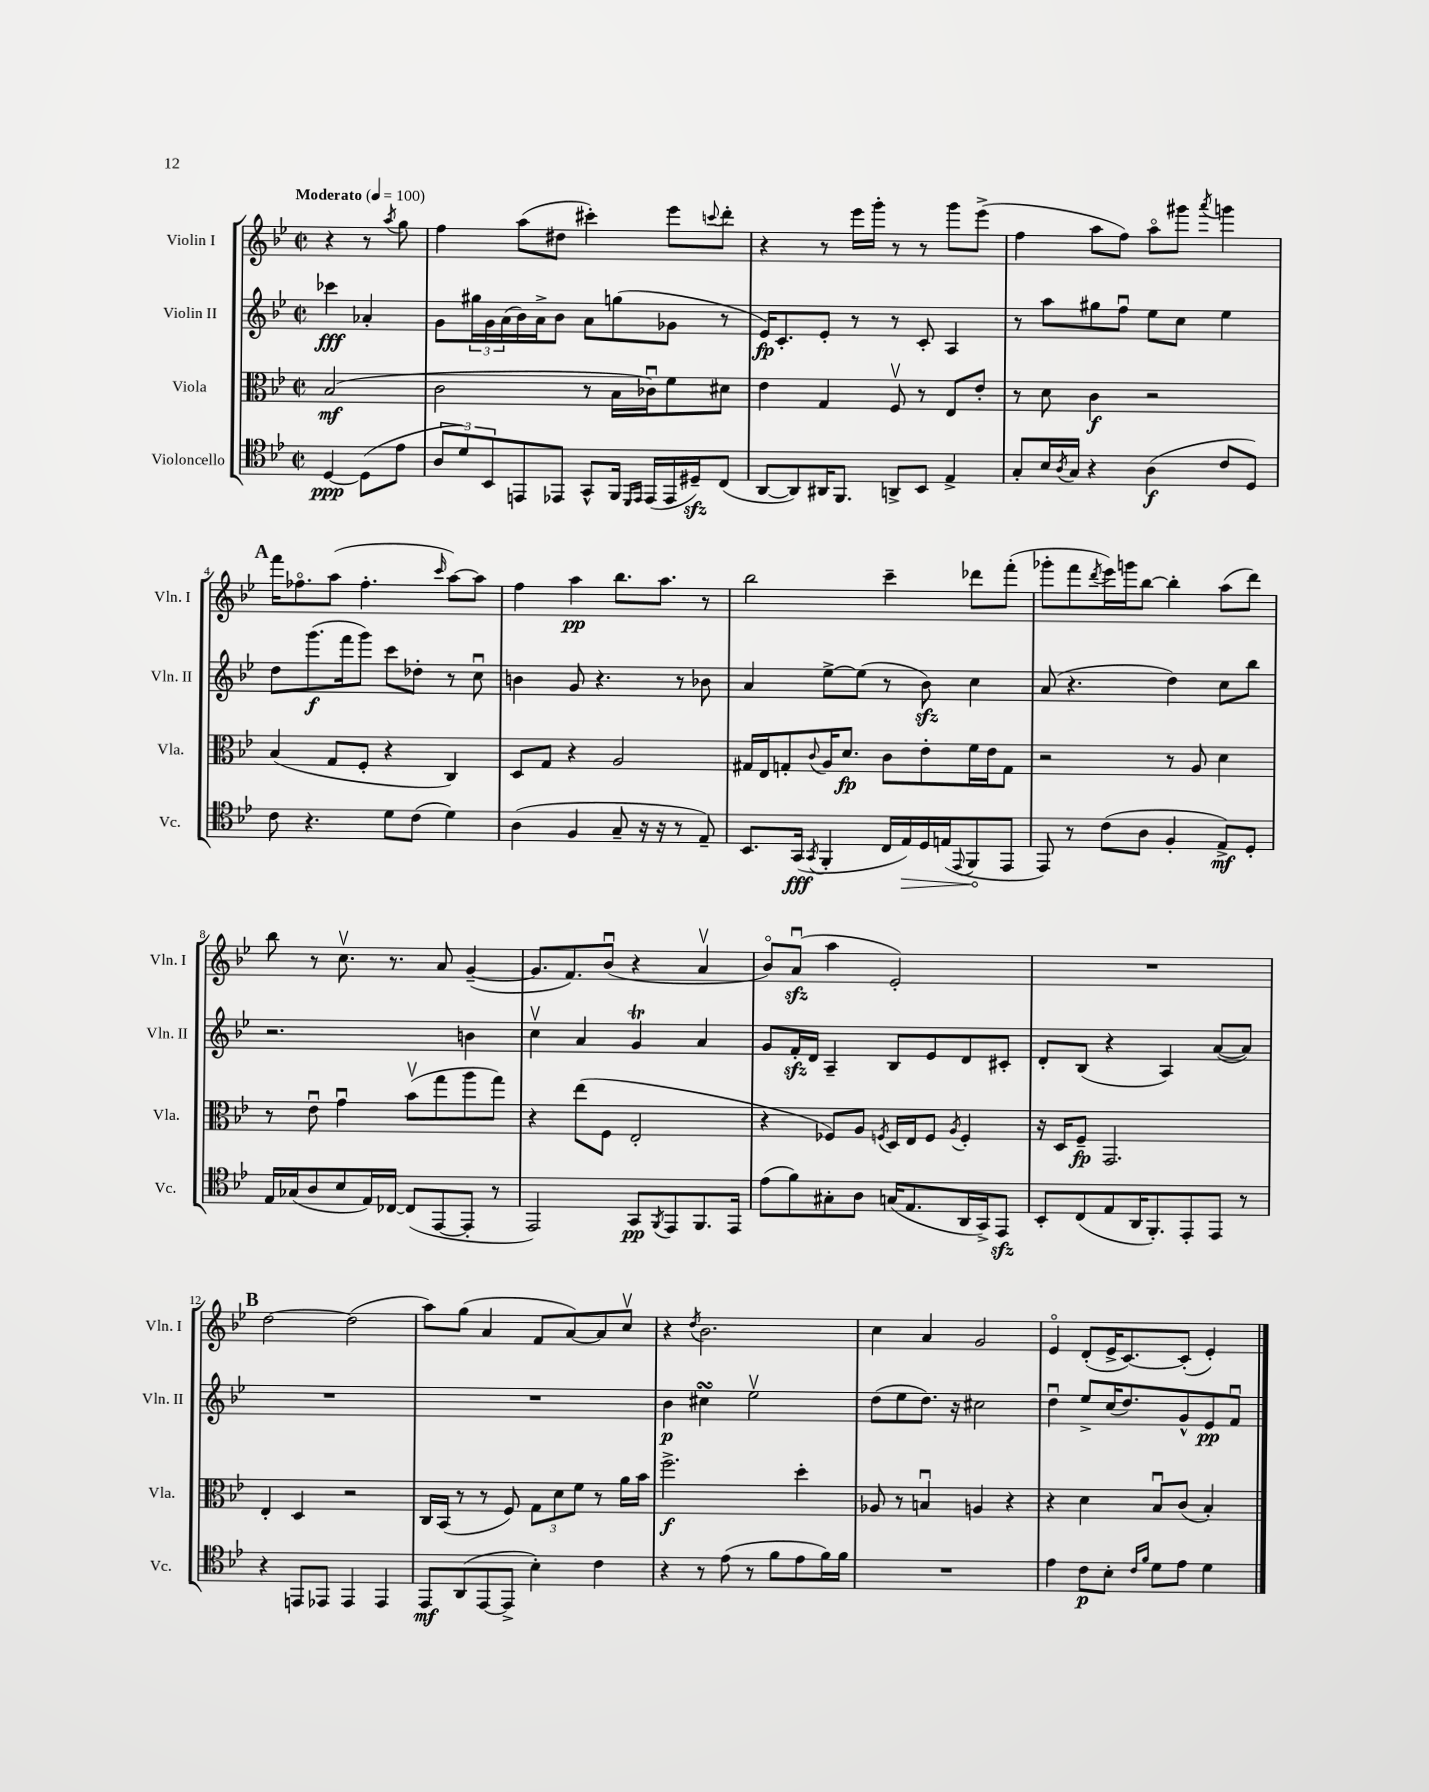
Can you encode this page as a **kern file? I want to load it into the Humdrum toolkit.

**kern	**kern	**kern	**kern
*staff4	*staff3	*staff2	*staff1
*clefC4	*clefC3	*clefG2	*clefG2
*k[b-e-]	*k[b-e-]	*k[b-e-]	*k[b-e-]
*M2/2	*M2/2	*M2/2	*M2/2
*met(c|)	*met(c|)	*met(c|)	*met(c|)
*MM100	*MM100	*MM100	*MM100
[4D	(2B-	4ccc-	4r
(8D]	.	4a-'	8r
.	.	.	8qaa
8e-	.	.	8gg
=	=	=	=
12A	2c	8g	4ff
12d)	.	.	.
.	.	24gg#	.
12BB-	.	24g	.
.	.	(24a	.
8EE	.	16b-)	(8aa
.	.	16a^	.
8EE-	.	8b-	8dd#
8GG^^	8r	8a	4ccc#')
16FF	16B-	(8gg	.
16qqDD	.	.	.
16qqEE-	.	.	.
(16EE-	16c-u)	.	.
16EE-	8f	8g-	8eee-
16D#~)	.	.	.
.	.	.	8qqccc
(8C	8d#	8r	8ddd'
=	=	=	=
[8AA	4e-	16e-)	4r
.	.	8.c'	.
8AA])	.	.	.
16AA#	4G	8e-'	8r
8.FF	.	.	.
.	.	8r	16eee-
.	.	.	16ggg'
8AA^	8Fv	8r	8r
8BB-	8r	8c'	8r
4E-^	8E-	4A	8ggg
.	8e-'	.	(8eee-^
=	=	=	=
8G'	8r	8r	4ff
16B-	8d	8aa	.
8qA	.	.	.
16G	.	.	.
4r	4c	8gg#	8aa
.	.	8ffu	8ff)
(4A	2r	8ee-	8aao
.	.	8cc	8ggg#
.	.	.	8qaaa
8c	.	4ee-	4ggg
8D)	.	.	.
=	=	=	=
8c	(4B-	8dd	16fff
.	.	.	8.ff-o
4.r	.	(8.ggg	.
.	8G	.	(8aa
.	.	16fff	.
.	8F'	8ggg)	4.ff-'
8d	4r	8ccc	.
(8c	.	8dd-'	.
.	.	.	16qqccc
4d)	4C)	8r	[8aa)
.	.	8ccu	8aa]
=	=	=	=
(4A	8D	4b	4ff
.	8G	.	.
4F	4r	8g	4aa
.	.	4.r	.
8G~	2A	.	8.bb-
16r	.	.	.
16r	.	.	8.aa
8r	.	8r	.
8E-~)	.	8b-	8r
=	=	=	=
8.BB-	16G#	4a	2bb-
.	16E-	.	.
.	8G'	.	.
(16GG	.	.	.
8qGG	8qqc	.	.
4FF'	16A	[8ee-^	.
.	8.d	.	.
.	.	(8ee-]	.
16C	8c	8r	4ccc~
16E-)	.	.	.
16D	8e-'	8b-)	.
(16E	.	.	.
8qqEE-	.	.	.
8FF	16f	4cc	8ddd-
.	16e-	.	.
8EE-	8G	.	(8fff'
=	=	=	=
8EE-)	2r	(8a	8ggg-'
8r	.	4.r	8fff
.	.	.	8qddd
(8c	.	.	16eee-)
.	.	.	16ggg
8A	.	.	[8bb-
4F'	8r	4dd)	4bb-']
.	8A	.	.
8E-^)	4d	8cc	(8aa
8D'	.	8bb-	8ddd)
=	=	=	=
16E-	8r	2.r	8bb-
(16G-	.	.	.
8A	8e-u	.	8r
8B-	4gu	.	8.ccv
16E-)	.	.	.
[16C-	.	.	8.r
(8C-]	(8b-v	.	.
[8EE-	8gg	.	8a
8EE-']	8aa	4b	([4g~
8r	8gg)	.	.
=	=	=	=
2EE-)	4r	4ccv	8.g]
.	.	.	8.f)
.	(8ee-	4a	.
.	8F	.	(8b-u
8GG	2E-'	4g	4r
8qFF	.	.	.
8EE-	.	.	.
8.FF	.	4a	4av
16EE-	.	.	.
=	=	=	=
(8e-	4r	8g	8b-o)
8f)	.	16f'	(8au
.	.	16d	.
8G#'	8F-)	4A~	4aa
8A	8A	.	.
.	8qF	.	.
(16G	16D	8B-	2e-')
8.E-	16E-	.	.
.	8F	8e-	.
.	8qA	.	.
16AA	4F'	8d	.
16GG^)	.	.	.
8EE-	.	8c#'	.
=	=	=	=
8BB-'	16r	8d'	1r
.	16D	.	.
(8C	8F~	(8B-	.
8E-	2.GG	4r	.
16AA	.	.	.
8.FF')	.	.	.
.	.	4A)	.
8EE-'	.	.	.
8EE-	.	([8a	.
8r	.	8a])	.
=	=	=	=
4r	4E-'	1r	[2dd
8EE	4D	.	.
8EE-	.	.	.
4EE-	2r	.	(2dd]
4EE-	.	.	.
=	=	=	=
8EE-	16C	1r	8aa)
.	(16BB-	.	.
(8AA	8r	.	(8gg
[8EE-	8r	.	4a
8EE-^]	8F)	.	.
4B-')	12G	.	8f
.	12d	.	.
.	.	.	[8a)
.	12f	.	.
4c	8r	.	8a]
.	16a	.	8ccv
.	16b-	.	.
=	=	=	=
4r	2.ff^	4b-	4r
.	.	.	8qdd
8r	.	4cc#	2.b-
(8e-	.	.	.
8r	.	2ee-v	.
8f	.	.	.
8e-	4dd'	.	.
16f)	.	.	.
16f	.	.	.
=	=	=	=
1r	8A-	(8dd	4cc
.	8r	8ee-	.
.	4Bu	8.dd)	4a
.	.	16r	.
.	4A	2cc#	2g
.	4r	.	.
=	=	=	=
4e-	4r	4ddu	4e-o
8c	4d	8ee-^	(8d'
8B-'	.	(16cc	16e-^
.	.	8.dd)	[8.c)
16qqc	.	.	.
16qqf	.	.	.
8d	8B-u	.	.
8e-	(8c	8g^^	(8c']
4d	4B-')	8e-	4e-')
.	.	8fu	.
==	==	==	==
*-	*-	*-	*-
